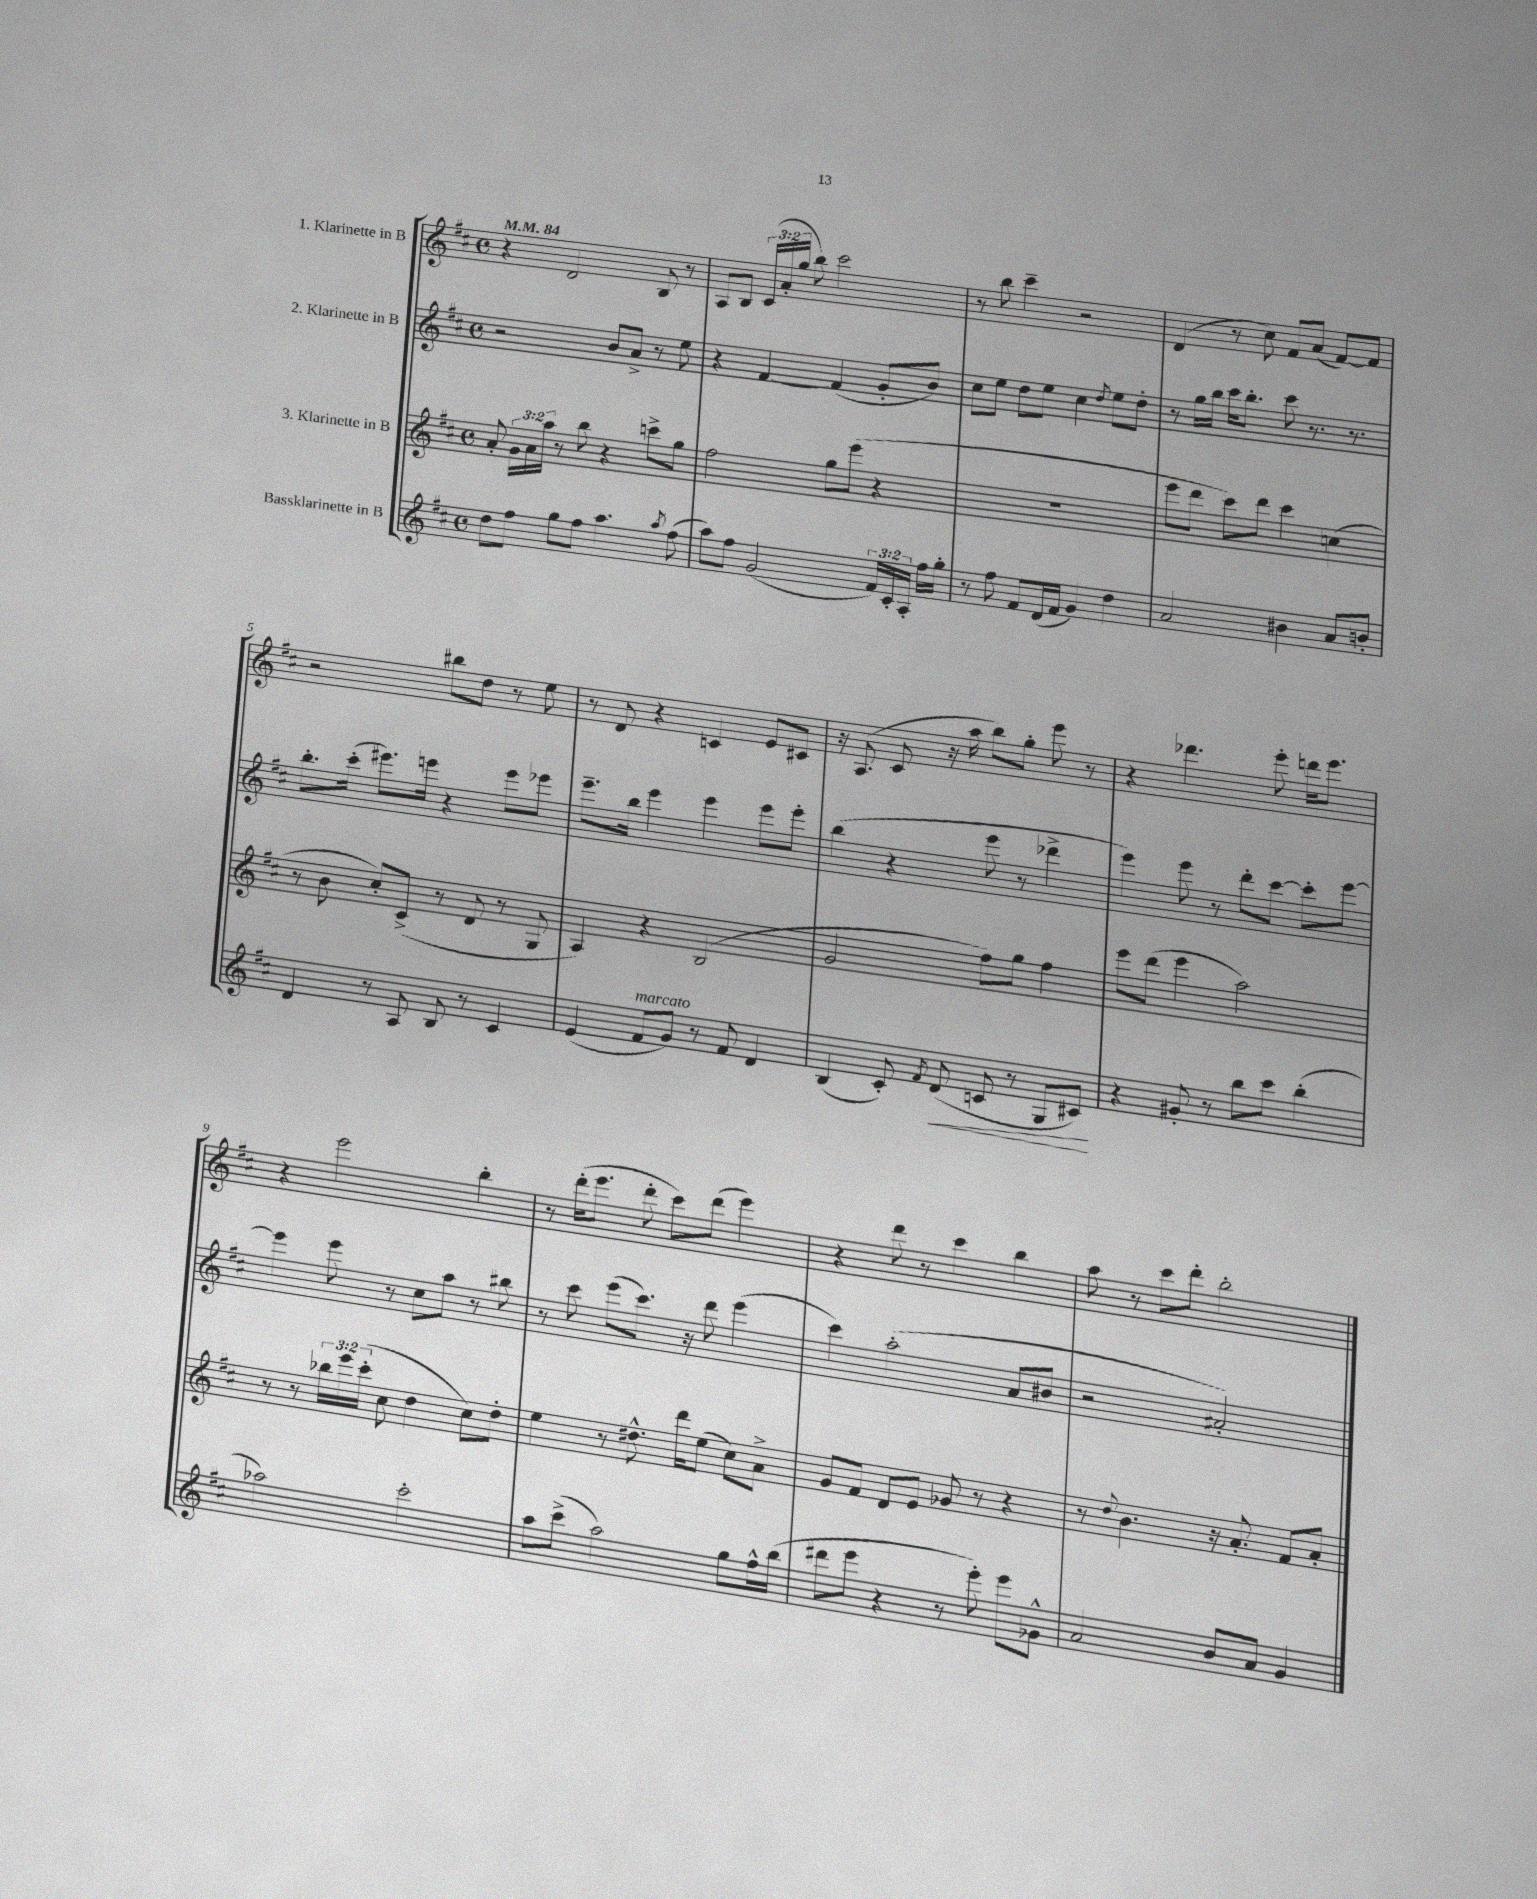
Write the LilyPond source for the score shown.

<<
\new StaffGroup <<
\new Staff = "s0" \with { instrumentName = "1. Klarinette in B" } {
    \clef treble \key d \major \defaultTimeSignature \time 4/4 \override Staff.TupletNumber.text = #tuplet-number::calc-fraction-text \tempo 4 = 84
    \autoBeamOff r4 d'2 b8 r8 |
    a8[ b8] \tuplet 3/2 { cis'16[( a'16-. g''16] } b''8) cis'''2 |
    r8 b''8 cis'''4-- r2 |
    d'4( r8 cis''8) fis'8[ a'8]( fis'8[~) fis'8] |
    r2 bis''8[ d''8] r8 e''8 |
    r8 d'8 r4 c'4 e'8[ cis'8] |
    r16 a8.( cis'8 r16 a''16 b''8[) g''8]-. e'''8 r8 |
    r4 des'''4. e'''8-. d'''16[ e'''8.] |
    r4 e'''2 b''4-. |
    r8 d'''16[-.( e'''8.] d'''8-. cis'''8[) d'''8]( e'''4) |
    r4 d'''8 r8 cis'''4 b''4 |
    a''8 r8 cis'''8[ d'''8]-. b''2-. \bar "|." |
}
\new Staff = "s1" \with { instrumentName = "2. Klarinette in B" } {
    \clef treble \key d \major \defaultTimeSignature \time 4/4
    \autoBeamOff r2 b'8[ a'8]-> r8 e''8 |
    r4 fis'4~ fis'4( g'8[-. b'8]) |
    cis''8[ e''8] d''8[ e''8] cis''4 \acciaccatura { d''8 } e''8[ d''8]-. |
    r8 g''16[ b''16] cis'''16[ b''8.]-. cis'''8 r8. r8. |
    b''8.[-. cis'''16]-.( eis'''8.[) e'''16] r4 e'''8[ ees'''8] |
    e'''8.[-- b''16] e'''4 e'''4 e'''8[ e'''8]-. |
    b''4( r4 e'''8 r8 des'''4-> |
    e'''4) e'''8 r8 d'''8[-. cis'''8]~ cis'''8[-. e'''8]~ |
    e'''4 e'''8 r8 cis''8[ a''8] r8 bis''8 |
    r8 cis'''8 e'''8[( cis'''8.]) r16 d'''8 e'''4( |
    cis'''4) a''2-.( a'8[ bis'8] |
    r2 ais'2-.) \bar "|." |
}
\new Staff = "s2" \with { instrumentName = "3. Klarinette in B" } {
    \clef treble \key d \major \defaultTimeSignature \time 4/4 \override Staff.TupletNumber.text = #tuplet-number::calc-fraction-text
    \autoBeamOff a'8-. \tuplet 3/2 { g'16[ a'16 a''16] } r8 b''8 r4 c'''8[-> g''8] |
    fis''2 g''8[ e'''8]( r4 |
    R1 |
    e'''8[ d'''8] cis'''8[) d'''8] cis'''4 c''4( |
    r8 b'8 cis''8[-.) cis'8]->( r8 d'8 r8 g8 |
    a4) r4 b2( |
    g'2 fis''8[) g''8] fis''4 |
    e'''8[ d'''8]( e'''4 a''2) |
    r8 r8 \tuplet 3/2 { bes''16[ e'''16 cis'''16]-.( } cis''8 d''4 cis''8[) d''8]-. |
    e''4 r8 dis''8.-^ d'''16[ e''8]( cis''8[) a'8]-> |
    g'8[ fis'8] d'8[ e'8] ges'8 r8 r4 |
    r8 \appoggiatura { d''8 } b'4. r16 a'8.-. fis'8[ a'8]-. \bar "|." |
}
\new Staff = "s3" \with { instrumentName = "Bassklarinette in B" } {
    \clef treble \key d \major \defaultTimeSignature \time 4/4 \override Staff.TupletNumber.text = #tuplet-number::calc-fraction-text
    \autoBeamOff d''8[ fis''8] g''8[ fis''8] a''4. \acciaccatura { a''8 } fis''8( |
    a''8[) fis''8] g'2( \tuplet 3/2 { fis'16[) cis'16-. a16]-. } fis''16[ g''16]-. |
    r8 fis''8 fis'8[ d'16( fis'16] g'4) d''4 |
    a'2 bis'4 a'8[ b'8]-. |
    d'4 r8 a8 b8 r8 cis'4 |
    e'4( fis'8[^\markup { \italic "marcato" } g'8]) r8 fis'8 d'4 |
    b4( cis'8-.) \acciaccatura { fis'8 } d'8\<( c'8 r8 g8[ cis'8]\!) |
    r4 gis'8-. r8 b''8[ cis'''8] b''4-.( |
    aes''2) cis'''2-. |
    a''8[ cis'''8]->( a''2) g''8[ fis''16-^ b''16]( |
    dis'''8[ e'''8] r4 r8 e'''8-.) e'''8[ ges'8]-^ |
    a'2 b'8[ a'8] g'4 \bar "|." |
}
>>
>>
